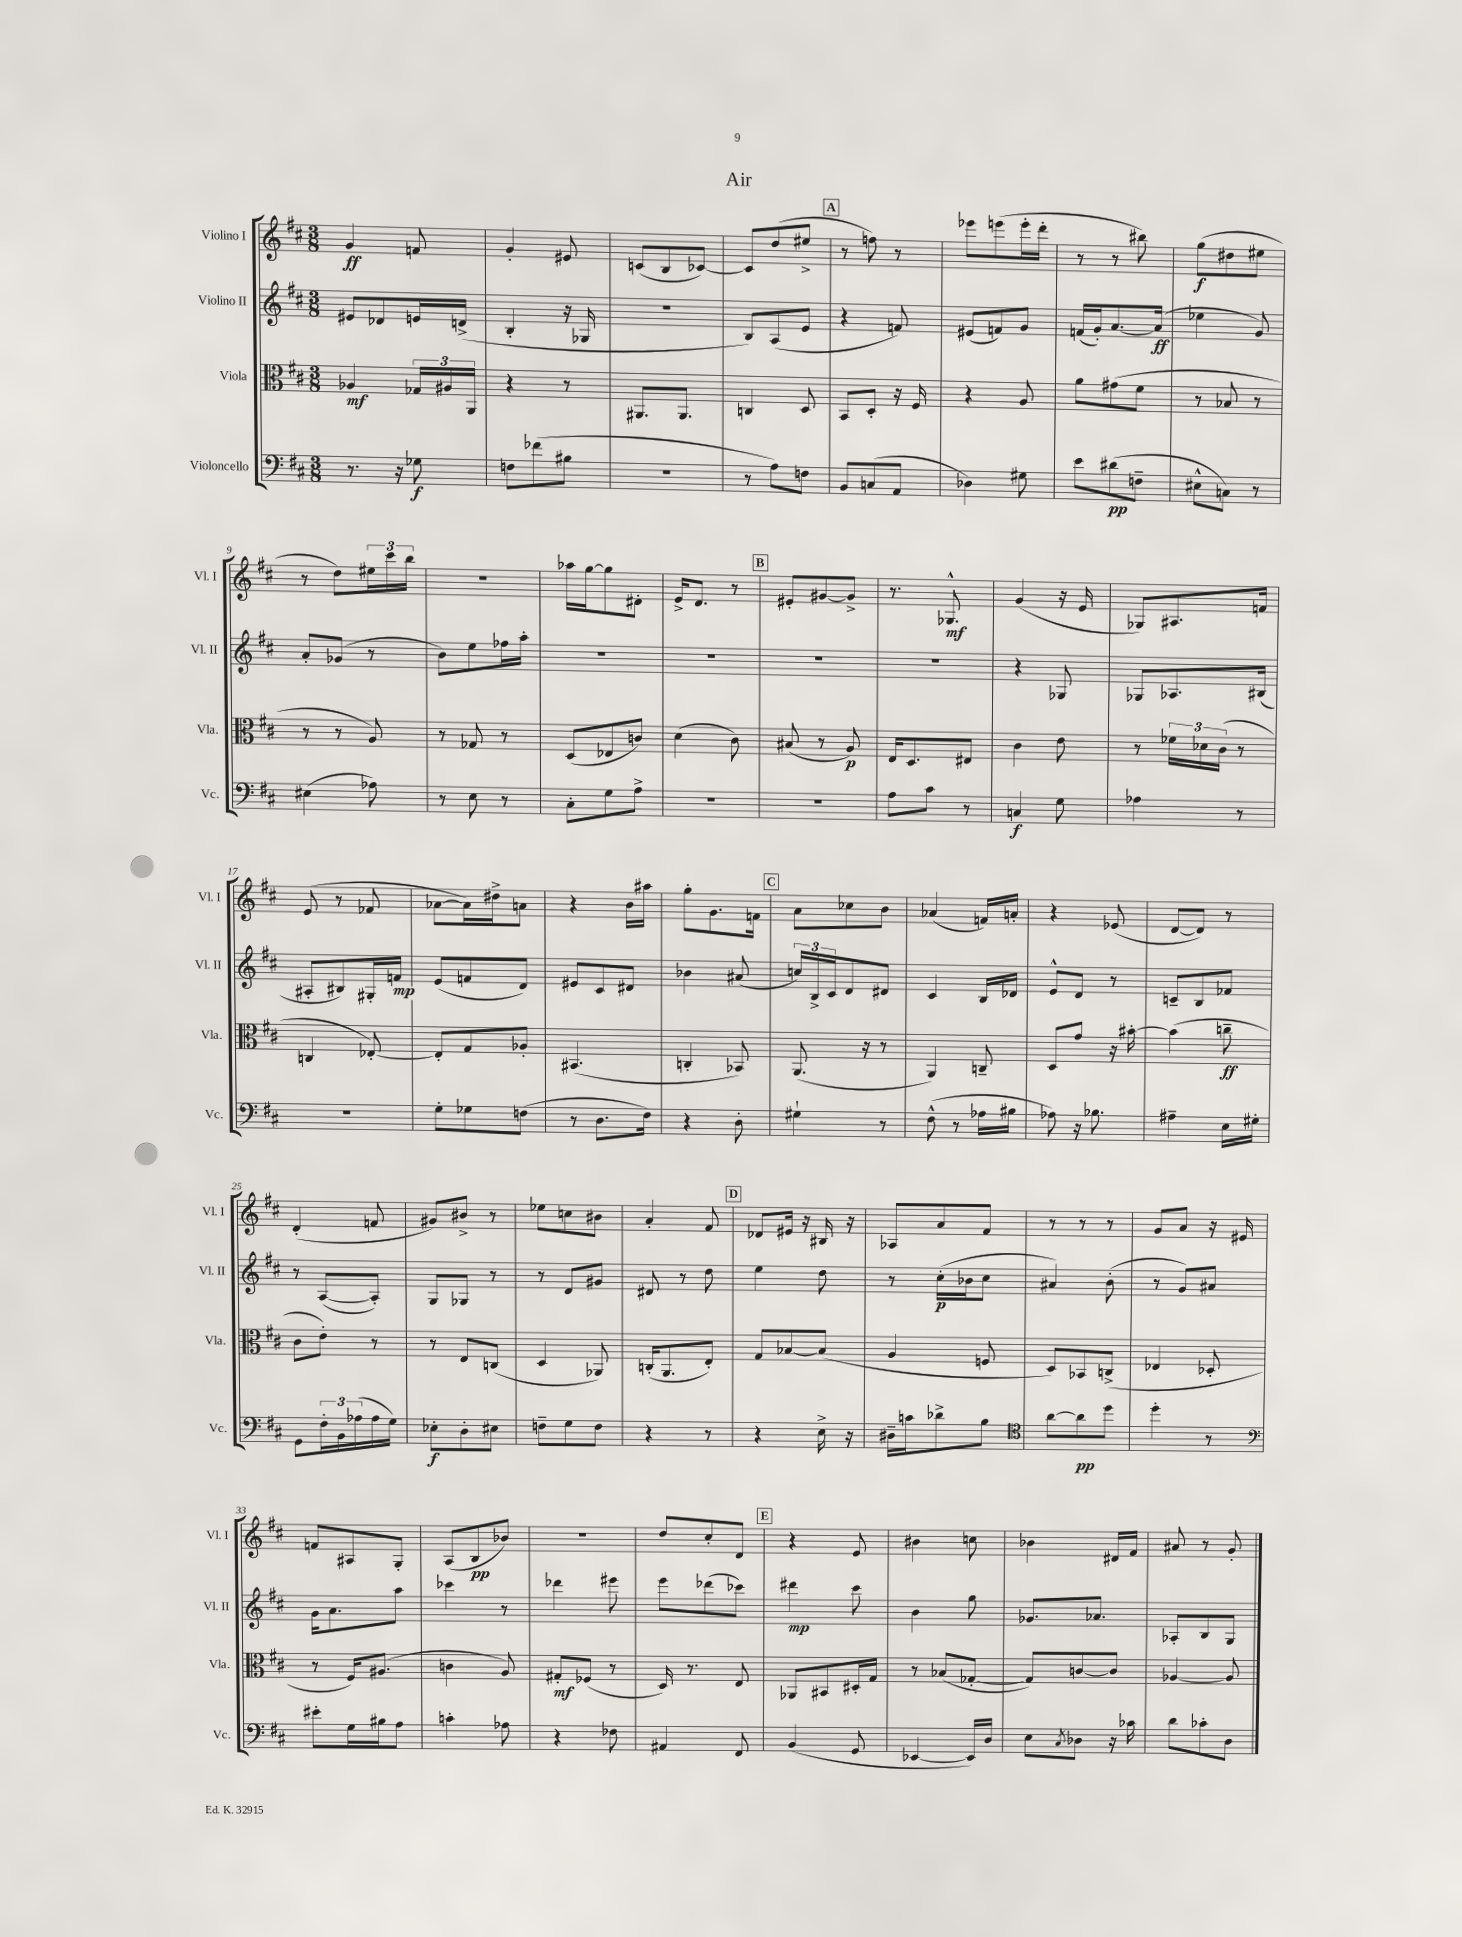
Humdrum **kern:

**kern	**kern	**kern	**kern
*staff4	*staff3	*staff2	*staff1
*clefF4	*clefC3	*clefG2	*clefG2
*k[f#c#]	*k[f#c#]	*k[f#c#]	*k[f#c#]
*M3/8	*M3/8	*M3/8	*M3/8
8.r	4A-	8e#	4g
.	.	8d-	.
16r	.	.	.
8G-	24G-	16e	8f
.	24A#	.	.
.	.	(16d^	.
.	24AA	.	.
=	=	=	=
8F	4r	4B'	4g'
(8f-	.	.	.
8B#	8r	16r	8e#
.	.	16G-	.
=	=	=	=
4.r	8.AA#	4.r	(8c
.	.	.	8B
.	8.AA#	.	.
.	.	.	[8c-)
=	=	=	=
8r	4C	8B)	8c-]
8A)	.	(8A	(8dd
8F	8D	8e	8ee#^
=	=	=	=
8BB	8BB	4r	8r
(8C	8D'	.	8ff)
8AA	16r	8f)	8r
.	16F#	.	.
=	=	=	=
4D-)	4r	(8e#	8eee-
.	.	8f)	(8eee
8G#	8A	8g	16eee'
.	.	.	16ddd'
=	=	=	=
8e	8a	(16f	8r
.	.	16g')	.
(8d#	(8g#	[8.a	8r
8F~	8f#	.	8bb#)
.	.	(16a]	.
=	=	=	=
8E#^^	8r	4ee-	(8gg
8C)	8B-	.	8dd#
8r	8r	8g)	8ee#
=	=	=	=
(4E#	8r	8a'	8r
.	8r	(8g-	8dd)
8A-)	8A)	8r	24ee#
.	.	.	24ccc#
.	.	.	24bb
=	=	=	=
8r	8r	8b)	4.r
8E	8G-	8ee	.
8r	8r	16ff-	.
.	.	16aa'	.
=	=	=	=
8C#'	(8D	4.r	16aa-
.	.	.	[16gg
8G	8E-	.	8gg]
8A^	8c)	.	8d#'
=	=	=	=
4.r	(4d	4.r	16e^
.	.	.	8.d
.	8c#)	.	8r
=	=	=	=
4.r	(8B#	4.r	8e#'
.	8r	.	[8g#
.	8A)	.	8g#^]
=	=	=	=
8A	16E	4.r	8.r
.	8.D	.	.
8c#	.	.	.
.	.	.	8.G-^^
8r	8E#	.	.
=	=	=	=
4C	4c#	4r	(4g
8G	8e	8G-	16r
.	.	.	16e
=	=	=	=
4A-	8r	8G-	8G-)
.	24f-	8.A-	8.A#
.	24d-	.	.
.	(24c#	.	.
8r	8r	.	.
.	.	(16B#	16f
=	=	=	=
4.r	4C	8A#'	(8e
.	.	8B#)	8r
.	[8E-')	16G#'	8f-
.	.	16f	.
=	=	=	=
8G'	8E-']	(8e	[8a-
8G-	8G	8f	16a-])
.	.	.	16dd#^
(8F	8A-'	8d)	8a
=	=	=	=
8r	(4.BB#	8e#	4r
8.D	.	8c#	.
.	.	8d#	16b
16F#)	.	.	16aa#
=	=	=	=
4r	4C'	4b-	8gg'
.	.	.	8.g
8D'	8BB-)	(8a#	.
.	.	.	16f
=	=	=	=
4G#`	(8.AA	24cc)	8a
.	.	24B^	.
.	.	24c#	.
.	.	8d	8cc-
.	16r	.	.
8r	8r	8d#	8b
=	=	=	=
(8F#^^	4AA)	4c#	(4a-
8r	.	.	.
16A-	8C~	16B	16f)
16B#	.	16d-	16a'
=	=	=	=
8A-)	8D	8e^^	4r
16r	8g	8d	.
8.B-	.	.	.
.	16r	8r	(8e-
.	[16b#'	.	.
=	=	=	=
4A#~	(4b#]	8c~	[8d
.	.	8B	8d])
16E	8cc~	8f-	8r
16G#'	.	.	.
=	=	=	=
8GG	8c#	8r	(4d'
24F#'	8e')	([8A	.
24BB	.	.	.
(24A-	.	.	.
16A-	8r	8A'])	8f
16G)	.	.	.
=	=	=	=
8E-'	8r	8G	8g#)
8D'	8E	8G-	8b#^
8E#	(8C	8r	8r
=	=	=	=
8F~	4D	8r	8ee-
8G	.	8d	8cc
8F	8AA-)	8g#	8b#
=	=	=	=
4r	(16C'	8d#	4a'
.	8.AA	.	.
.	.	8r	.
8r	8E')	8dd	8f#
=	=	=	=
4r	8G	4ee	8d-
.	[8B-	.	16e#
.	.	.	16r
16E^	(8B-]	8dd	16B#
16r	.	.	16r
=	=	=	=
16D#~	4A	8r	8A-
16c	.	.	.
8d-^	.	(16cc#'	8a
.	.	16b-	.
8B	8F	8cc#	8f#
=	=	=	=
*clefC4	*	*	*
[8a	8D)	4a#)	8r
8a]	8BB-	.	8r
8dd	(8C^	(8b'	8r
=	=	=	=
4dd'	4E-	8r	8g
.	.	8g)	8a
8r	8D-'	8a#	16r
.	.	.	16e#
=	=	=	=
*clefF4	*	*	*
8e#'	8r	16g	8f
.	.	8.a	.
16G	16F#)	.	8A#
16B#	(8.A#	.	.
8A	.	8aa	8G'
=	=	=	=
4c'	4c	4ccc-	(8A
.	.	.	8B
8A-	8A)	8r	8b-)
=	=	=	=
4r	8G#'	4ddd-	4.r
.	(8F-	.	.
8F-	8r	8eee#	.
=	=	=	=
4AA#	16D)	8eee	8dd
.	8.r	.	.
.	.	(8ddd-	8cc#'
8FF#	8E	8ccc-)	8d
=	=	=	=
(4BB	8AA-	4ddd#	4r
.	8BB#	.	.
8GG	16D#'	8ccc#	8e
.	16G	.	.
=	=	=	=
[4EE-	8r	4b	4b#
.	(8B-	.	.
16EE-])	[8G-'	8gg	8cc
16D	.	.	.
=	=	=	=
8E	8G-])	8.g-	4b-
8qC#	.	.	.
8D-	[8c	.	.
.	.	8.a-	.
16r	8c]	.	16d#
16c-	.	.	16f#
=	=	=	=
8d	[4A-	8A-'	8a#
8c-'	.	8B	8r
8D	8A-]	8G	8g'
==	==	==	==
*-	*-	*-	*-
